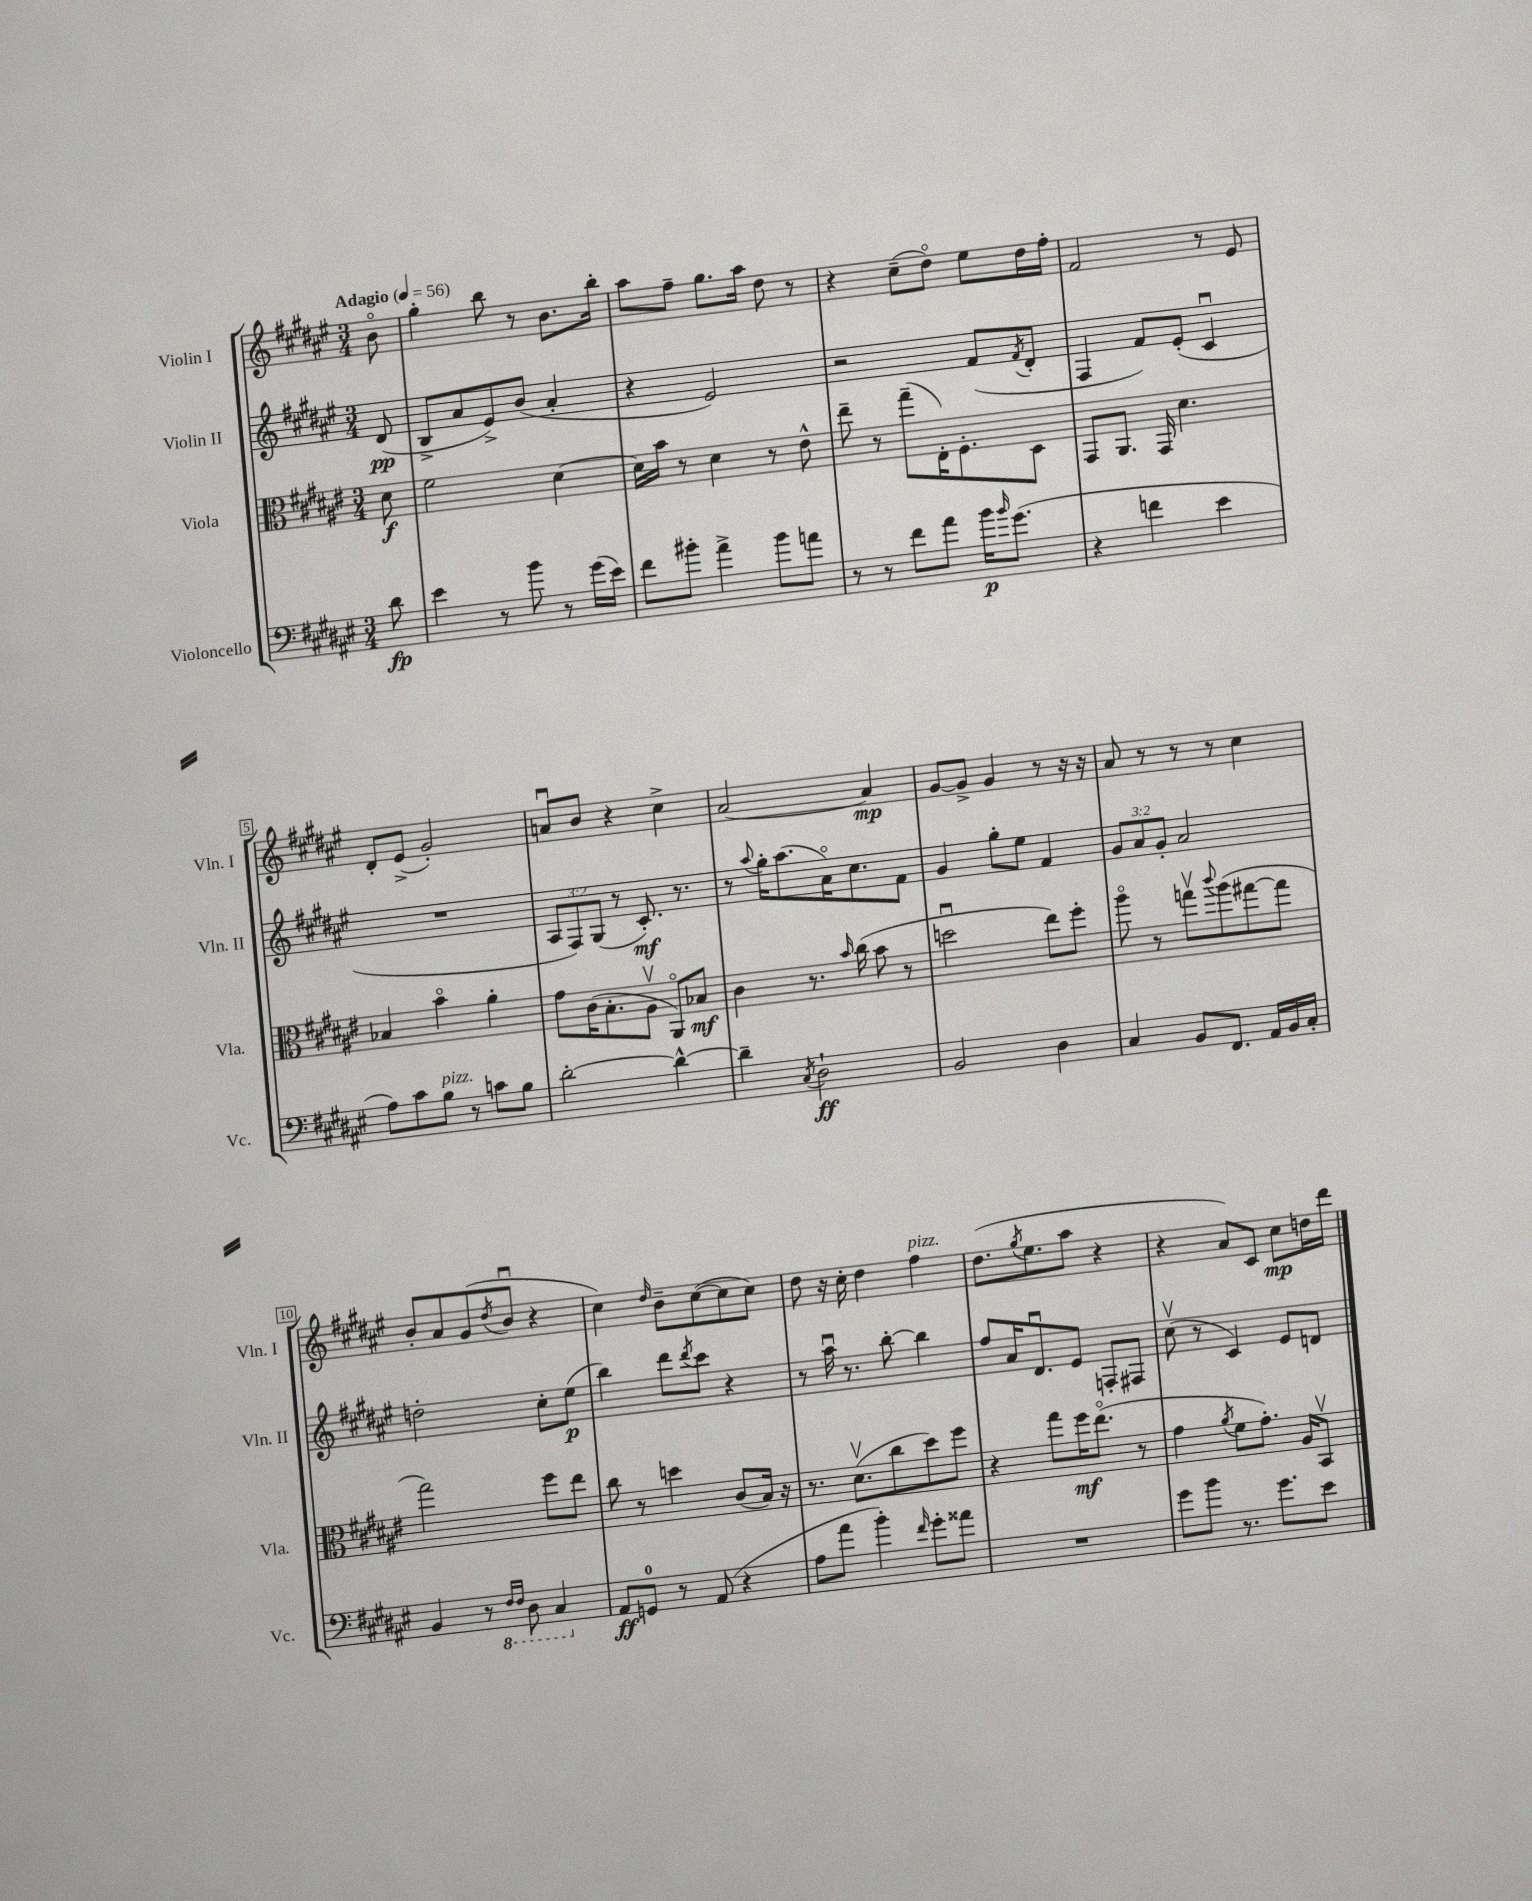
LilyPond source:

<<
\new StaffGroup <<
\new Staff = "s0" \with { instrumentName = "Violin I" shortInstrumentName = "Vln. I" } {
    \clef treble \key fis \major \numericTimeSignature \time 3/4 \partial 8 \tempo "Adagio" 4 = 56
    b'8\flageolet |
    gis''4-. b''8 r8 b'8. b''16-. |
    ais''8 fis''8-- gis''8. ais''16 dis''8 r8 |
    r4 cis''8--( dis''8\flageolet) eis''8 dis''16 fis''16-. |
    fis'2 r8 eis'8 |
    dis'8-. eis'8->( gis'2-.) |
    a'8\downbow b'8 r4 cis''4-> |
    ais'2~ ais'4\mp |
    gis'8~ gis'8-> gis'4 r8 r16 r16 |
    ais'8 r8 r8 r8 cis''4 |
    b'8-. ais'8 gis'8( \acciaccatura { dis''8 } b'8\downbow r4 |
    cis''4) \grace { dis''16 } b'8-- cis''8~( cis''8 cis''8) |
    dis''8 r16 cis''16-. dis''4 fis''4^\markup { \italic "pizz." } |
    dis''8.( \acciaccatura { gis''8 } eis''8. ais''8 r4 |
    r4 ais'8) cis'8 cis''8\mp d''16 dis'''16 \bar "|." |
}
\new Staff = "s1" \with { instrumentName = "Violin II" shortInstrumentName = "Vln. II" } {
    \clef treble \key fis \major \numericTimeSignature \time 3/4 \override Staff.TupletNumber.text = #tuplet-number::calc-fraction-text \partial 8
    dis'8\pp( |
    b8-> ais'8 eis'8->) b'8( ais'4-. |
    r4 eis'2) |
    r2 fis'8( \acciaccatura { fis'8 } dis'8-. |
    fis4 fis'8) eis'8-.( cis'4\downbow |
    R2. |
    \tuplet 3/2 { ais8 fis8) gis8( } r8 cis'8.-.\mf) r8. |
    r8 \appoggiatura { ais''8 } gis''16-. ais''8.( ais'16\flageolet) cis''8. fis'8 |
    gis'4 gis''8-. eis''8 fis'4 |
    \tuplet 3/2 { gis'8 ais'8 gis'8-. } ais'2 |
    d''2-. cis''8-. eis''8\p( |
    b''4) dis'''8 \acciaccatura { dis'''8 } cis'''8 r4 |
    r8 ais''16\downbow r8. b''8~-. b''4 |
    fis''8 ais'16 dis'8.\downbow eis'8 f8-. fis8 |
    cis''8\upbow( r8 cis'4) eis'8 d'8 \bar "|." |
}
\new Staff = "s2" \with { instrumentName = "Viola" shortInstrumentName = "Vla." } {
    \clef alto \key fis \major \numericTimeSignature \time 3/4 \partial 8
    dis'8\f |
    fis'2 dis'4~ |
    dis'16 b'16 r8 dis'4 r8 eis'8-^ |
    eis''8-- r8 gis''8--( eis16-.) fis8.-. dis8 |
    gis,8 ais,8. gis,16 dis'4. |
    bes4 b'4\flageolet ais'4-. |
    gis'8 cis'16( b8.-. ais8\upbow ais,8\flageolet) bes8\mf |
    cis'4 r8. \grace { b'16 } cis''16( b'8 r8 |
    d''2\downbow eis''8) fis''8-. |
    ais''8\flageolet r8 g''8\upbow \appoggiatura { cis'''8 } ais''8( gis''8~ gis''8 |
    gis''2) fis''8 eis''8 |
    cis''8 r8 d''4 cis'8( b16) r16 |
    r8. dis'8.\upbow( cis''8 dis''8) fis''8 |
    r4 gis''8 fis''16\mf eis''8.\flageolet( r8 |
    gis'4 \acciaccatura { ais'8 } fis'8 gis'8.-.) ais16 b,8\upbow \bar "|." |
}
\new Staff = "s3" \with { instrumentName = "Violoncello" shortInstrumentName = "Vc." } {
    \clef bass \key fis \major \numericTimeSignature \time 3/4 \partial 8
    dis'8\fp |
    eis'4 r8 b'8 r8 gis'16( eis'16) |
    fis'8 bis'8-. ais'4-> bis'8 a'8 |
    r8 r8 fis'8 ais'8 b'16\p \grace { b'16 } gis'8.( |
    r4 f'4 eis'4 |
    ais8) cis'8 b8^\markup { \italic "pizz." } r8 c'8 b8 |
    dis'2~-. dis'4~-^ |
    dis'4-- \acciaccatura { cis8 } dis2-!\ff |
    b,2 dis4 |
    cis4 b,8 fis,8. ais,16 b,16 cis16-. |
    b,4 r8 \ottava #-1 \grace { fis,16 fis,16 } dis,8 cis,4 \ottava #0 |
    ais,8\ff g,8-0 r8 ais,8( r4 |
    ais8 ais'8 b'4-.) \grace { fis'16 } gis'8-. aisis'8 |
    R2. |
    gis'8 b'8 r8. gis'8. eis'8 \bar "|." |
}
>>
>>
\layout { \context { \Score \override BarNumber.stencil = #(make-stencil-boxer 0.1 0.3 ly:text-interface::print) } }
